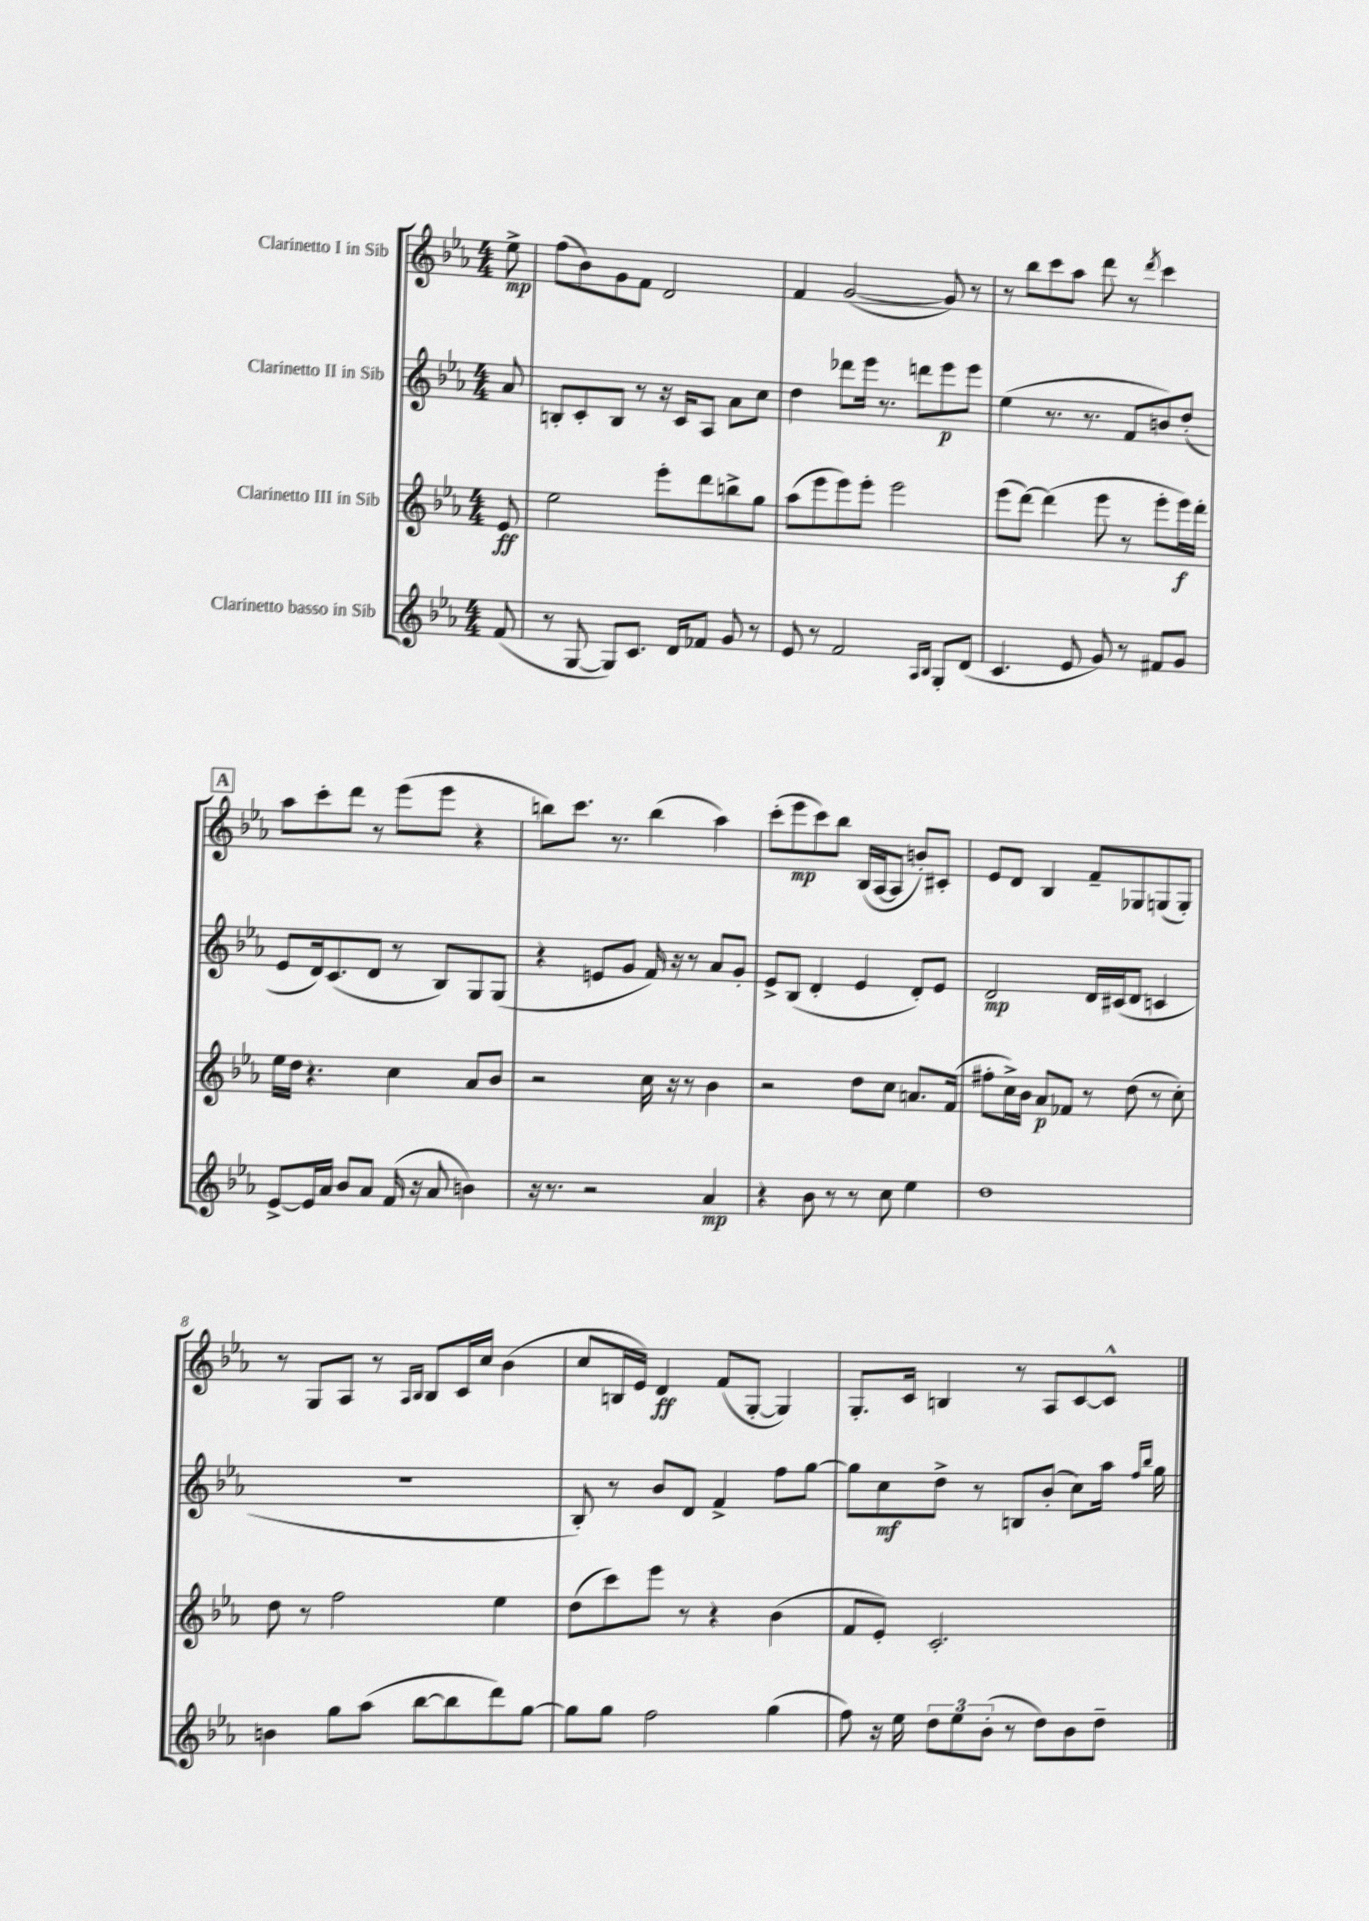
<<
\new StaffGroup <<
\new Staff = "s0" \with { instrumentName = "Clarinetto I in Sib" } {
    \clef treble \key ees \major \numericTimeSignature \time 4/4 \partial 8
    ees''8->\mp |
    f''8( bes'8) g'8 f'8 d'2 |
    f'4 g'2~( g'8) r8 |
    r8 bes''8 c'''8 aes''8 d'''8 r8 \acciaccatura { d'''8 } c'''4 |
    \mark \markup { \box "A" } aes''8 c'''8-. d'''8 r8 ees'''8( ees'''8 r4 |
    b''8) c'''8. r8. b''4( aes''4) |
    c'''8-.( ees'''8\mp c'''8) bes''8 bes16( aes16~ aes8 b'8-.) cis'8-. |
    ees'8 d'8 bes4 f'8-- ges8 g8( g8-.) |
    r8 g8 aes8 r8 \grace { aes16 bes16 } bes8 c'16 c''16 bes'4( |
    c''8 b16 ees'16) d'4\ff f'8( g8~-. g4) |
    g8.-. c'16 b4 r8 aes8 c'8~ c'8-^ \bar "|." |
}
\new Staff = "s1" \with { instrumentName = "Clarinetto II in Sib" } {
    \clef treble \key ees \major \numericTimeSignature \time 4/4 \partial 8
    aes'8 |
    b8-. c'8-. b8 r8 r16 c'16 aes8 aes'8 c''8 |
    d''4 des'''8 ees'''16 r8. d'''8 ees'''8\p ees'''8 |
    ees''4( r8. r8. f'8 b'8) d''8-.( |
    \mark \markup { \box "A" } ees'8 d'16) c'8.( d'8 r8 bes8) g8 g8( |
    r4 e'8 g'8 f'16) r16 r8 aes'8 g'8-. |
    ees'8-> bes8( d'4-. ees'4 d'8-.) ees'8 |
    d'2\mp d'16 cis'16( d'8 c'4 |
    R1 |
    bes8-.) r8 bes'8 d'8 f'4-> f''8 g''8~ |
    g''8 c''8\mf d''8-> r8 b8 bes'8-.( c''8) aes''16 \grace { f''16 bes''16 } g''16 \bar "|." |
}
\new Staff = "s2" \with { instrumentName = "Clarinetto III in Sib" } {
    \clef treble \key ees \major \numericTimeSignature \time 4/4 \partial 8
    ees'8\ff |
    ees''2 ees'''8-. d'''8 b''8-> g''8 |
    aes''8( ees'''8 ees'''8) ees'''8-. ees'''2 |
    ees'''8( d'''8~) d'''4( ees'''8 r8 ees'''8-. ees'''16\f) d'''16-. |
    \mark \markup { \box "A" } ees''16 d''16 r4. c''4 aes'8 bes'8 |
    r2 c''16 r16 r8 bes'4 |
    r2 d''8 c''8 a'8. f'16( |
    fis''8-. c''16->) bes'16 aes'8\p fes'8 r8 d''8( r8 c''8-.) |
    d''8 r8 f''2 ees''4 |
    d''8( c'''8) ees'''8 r8 r4 bes'4( |
    f'8 ees'8-.) c'2.-. \bar "|." |
}
\new Staff = "s3" \with { instrumentName = "Clarinetto basso in Sib" } {
    \clef treble \key ees \major \numericTimeSignature \time 4/4 \partial 8
    f'8( |
    r8 g8~ g8) c'8. d'16 fes'8 g'8 r8 |
    ees'8 r8 f'2 \grace { aes16 bes16 } g8-. d'8( |
    c'4. ees'8 g'8) r8 fis'8 g'8 |
    \mark \markup { \box "A" } ees'8~-> ees'16 aes'16 bes'8 aes'8 f'16( r16 aes'8 b'4) |
    r16 r8. r2 aes'4\mp |
    r4 bes'8 r8 r8 c''8 ees''4 |
    d''1 |
    b'4 g''8 aes''8( bes''8~ bes''8 d'''8) g''8~ |
    g''8 g''8 f''2 g''4( |
    f''8) r16 ees''16 \tuplet 3/2 { d''8 ees''8 bes'8-.( } r8 d''8) bes'8 d''8-- \bar "|." |
}
>>
>>
